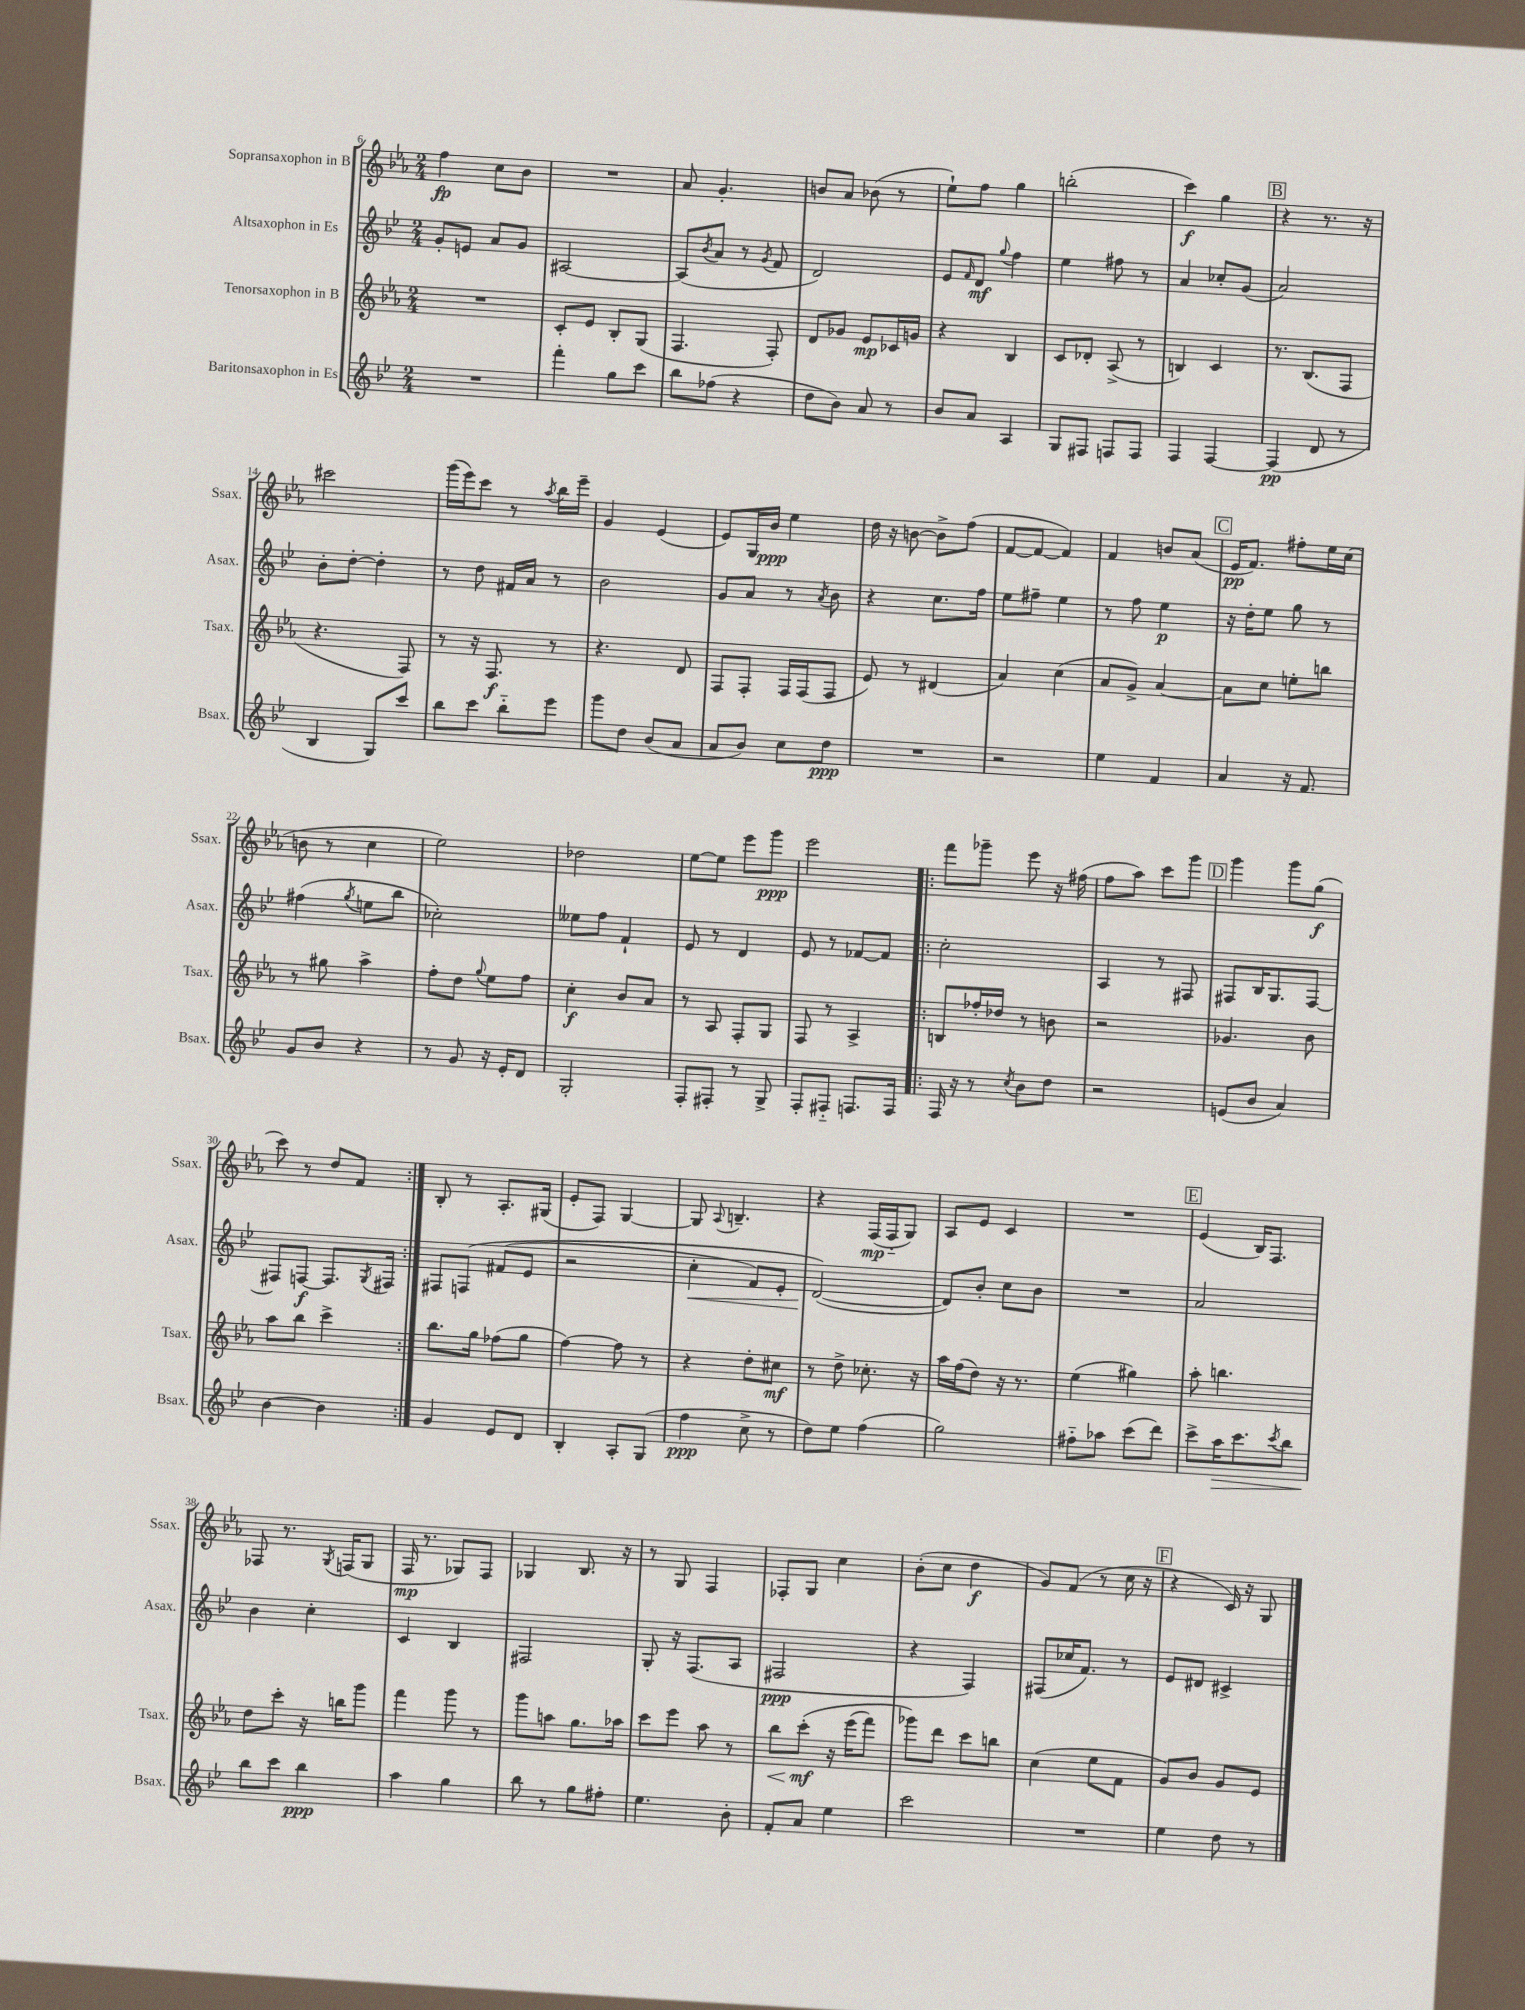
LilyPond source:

<<
\new StaffGroup <<
\new Staff = "s0" \with { instrumentName = "Sopransaxophon in B" shortInstrumentName = "Ssax." } {
    \clef treble \key ees \major \numericTimeSignature \time 2/4
    f''4\fp c''8 bes'8 |
    R2 |
    aes'8 g'4.-. |
    b'8 aes'8 bes'8( r8 |
    ees''8-!) f''8 g''4 |
    b''2-.( |
    c'''4\f) g''4 |
    \mark \markup { \box "B" } r4 r8. r16 |
    cis'''2 |
    g'''16( ees'''16) c'''8 r8 \acciaccatura { aes''8 } bes''16 ees'''16-- |
    g'4 ees'4( |
    ees'8) g16 bes'16\ppp ees''4 |
    d''16 r16 b'8~ b'8-> f''8( |
    f'8~ f'8~ f'4) |
    f'4 b'8 aes'8( |
    \mark \markup { \box "C" } ees'16\pp f'8.) fis''8-. ees''16 c''16( |
    b'8 r8 c''4 |
    ees''2) |
    des''2 |
    ees''8~ ees''8 ees'''8 g'''8\ppp |
    ees'''2 |
    \repeat volta 2 { f'''8 ges'''8-- ees'''8 r16 fis''16( |
    f''8 aes''8) c'''8 g'''8 |
    \mark \markup { \box "D" } g'''4 g'''8 g''8\f( |
    c'''8) r8 d''8 f'8 | }
    bes8-. r8 aes8.-. gis16( |
    ees'8-. f8) g4~ |
    g8 \appoggiatura { aes8 } b4.-- |
    r4 f16\mp( f16-_ g8) |
    aes8 ees'8 c'4 |
    R2 |
    \mark \markup { \box "E" } ees'4( bes16) f8. |
    fes8 r8. \acciaccatura { g8 } f16( g8 |
    f16\mp r8. ges8) f8 |
    ges4 bes8. r16 |
    r8 g8 f4 |
    fes8-. g8 c''4 |
    bes'8-.( c''8 d''4\f |
    g'8) f'8( r8 c''16 r16 |
    \mark \markup { \box "F" } r4 c'16) r16 g8 \bar "|." |
}
\new Staff = "s1" \with { instrumentName = "Altsaxophon in Es" shortInstrumentName = "Asax." } {
    \clef treble \key bes \major \numericTimeSignature \time 2/4
    g'8-. e'8 a'8 g'8 |
    ais2~ |
    ais8( \acciaccatura { bes'8 } a'8 r8 \acciaccatura { g'8 } f'8 |
    d'2) |
    ees'8 \grace { f'16 } d'8\mf \appoggiatura { g''8 } f''4 |
    ees''4 fis''8 r8 |
    a'4 ces''8-. g'8( |
    \mark \markup { \box "B" } a'2) |
    bes'8-. d''8~-. d''4-. |
    r8 d''8 fis'16 a'16 r8 |
    bes'2 |
    g'8 a'8 r8 \acciaccatura { a'8 } bes'8 |
    r4 c''8. f''16 |
    ees''8 fis''8-- ees''4 |
    r8 f''8 ees''4\p |
    \mark \markup { \box "C" } r16 d''16-. ees''8 g''8 r8 |
    fis''4( \acciaccatura { g''8 } e''8 bes''8 |
    ces''2-.) |
    eeses''8 f''8 f'4-! |
    ees'8 r8 d'4 |
    ees'8 r8 fes'8~ fes'8 |
    \repeat volta 2 { c''2-. |
    a4 r8 fis8 |
    \mark \markup { \box "D" } fis8 bes16 g8. fis8~ |
    fis8 f8~\f f8. \acciaccatura { g8 } fis16 | }
    fis8 f8\( fis'8( ees'8 |
    r2 |
    c''4-.\< f'8) ees'8-. |
    d'2~\!(\) |
    d'8) bes'8-. c''8 bes'8 |
    R2 |
    \mark \markup { \box "E" } a'2 |
    bes'4 c''4-. |
    c'4 bes4 |
    fis2 |
    g8-. r16 f8.( a8 |
    fis2\ppp |
    r4 f4) |
    fis8( ces''16 f'8.) r8 |
    \mark \markup { \box "F" } ees'8 dis'8 cis'4-> \bar "|." |
}
\new Staff = "s2" \with { instrumentName = "Tenorsaxophon in B" shortInstrumentName = "Tsax." } {
    \clef treble \key ees \major \numericTimeSignature \time 2/4
    R2 |
    c'8-. ees'8 bes8-. g8( |
    f4. f8-.) |
    d'8 ges'8 ees'8\mp ces'16 g'16 |
    r4 bes4 |
    c'8 des'8-. aes8->( r8 |
    b4) c'4 |
    \mark \markup { \box "B" } r8. bes8.( f8 |
    r4. f8) |
    r8 r16 f8.\f r8 |
    r4. d'8 |
    f8 f8-. f16 f16( f8 |
    ees'8) r8 dis'4( |
    aes'4) c''4( |
    aes'8 g'8->) aes'4~ |
    \mark \markup { \box "C" } aes'8 c''8 e''8-. b''8 |
    r8 gis''8 aes''4-> |
    f''8-. d''8 \appoggiatura { g''8 } ees''8 f''8 |
    c''4-.\f bes'8 aes'8 |
    r8 aes8 f8-. g8 |
    f8 r8 aes4-> |
    \repeat volta 2 { b8 fes''16-. des''16 r8 b'8 |
    r2 |
    \mark \markup { \box "D" } ges'4. bes'8 |
    aes''8 bes''8 c'''4-> | }
    bes''8. g''16 fes''8( g''8 |
    f''4~) f''8 r8 |
    r4 d''8-. cis''8\mf |
    r8 d''8-> ces''8.-. r16 |
    aes''16 f''16( d''8) r16 r8. |
    ees''4( gis''4) |
    \mark \markup { \box "E" } aes''8-. b''4. |
    d''8 c'''8-. r16 b''16 g'''8 |
    f'''4 g'''8 r8 |
    g'''8 a''8 g''8. aes''16 |
    c'''8 ees'''8 aes''8 r8 |
    bes''8\< c'''8-.\mf\!\( r16 ees'''16( f'''8) |
    ges'''8\) d'''8 c'''8 b''8 |
    c''4( ees''8 f'8 |
    \mark \markup { \box "F" } g'8) bes'8 g'8 ees'8 \bar "|." |
}
\new Staff = "s3" \with { instrumentName = "Baritonsaxophon in Es" shortInstrumentName = "Bsax." } {
    \clef treble \key bes \major \numericTimeSignature \time 2/4
    R2 |
    f'''4-. g''8 c'''8 |
    bes''8 fes''8( r4 |
    d''8 bes'8) a'8 r8 |
    bes'8 a'8 a4 |
    g8 fis8 f8 f8 |
    f4 f4~ |
    \mark \markup { \box "B" } f4\pp( d'8 r8 |
    bes4 g8) c'''8 |
    bes''8 c'''8 bes''8-_ ees'''8 |
    g'''8 d''8 bes'8( a'8 |
    a'8 bes'8) c''8 d''8\ppp |
    R2 |
    r2 |
    ees''4 f'4 |
    \mark \markup { \box "C" } a'4 r16 f'8. |
    g'8 bes'8 r4 |
    r8 g'8 r16 ees'16-. d'8 |
    g2-. |
    f8-. fis8-. r8 g8-> |
    f8-. fis8-_ f8. f16 |
    \repeat volta 2 { f16 r16 r8 \acciaccatura { c''8 } bes'8 d''8 |
    r2 |
    \mark \markup { \box "D" } e'8( bes'8 a'4) |
    bes'4~ bes'4 | }
    g'4 ees'8 d'8 |
    bes4-. a8-. g8( |
    f''4\ppp c''8-> r8 |
    d''8) ees''8 f''4( |
    g''2) |
    fis''8-_ aes''8 c'''8( d'''8) |
    \mark \markup { \box "E" } c'''8-> a''16\> c'''8. \acciaccatura { c'''8 } bes''8 |
    bes''8\! c'''8 bes''4\ppp |
    a''4 g''4 |
    bes''8 r8 g''8 fis''8-. |
    ees''4. bes'8-. |
    f'8-. a'8 ees''4 |
    c'''2 |
    R2 |
    \mark \markup { \box "F" } ees''4 d''8 r8 \bar "|." |
}
>>
>>
\layout { \context { \Score currentBarNumber = #6 } }
